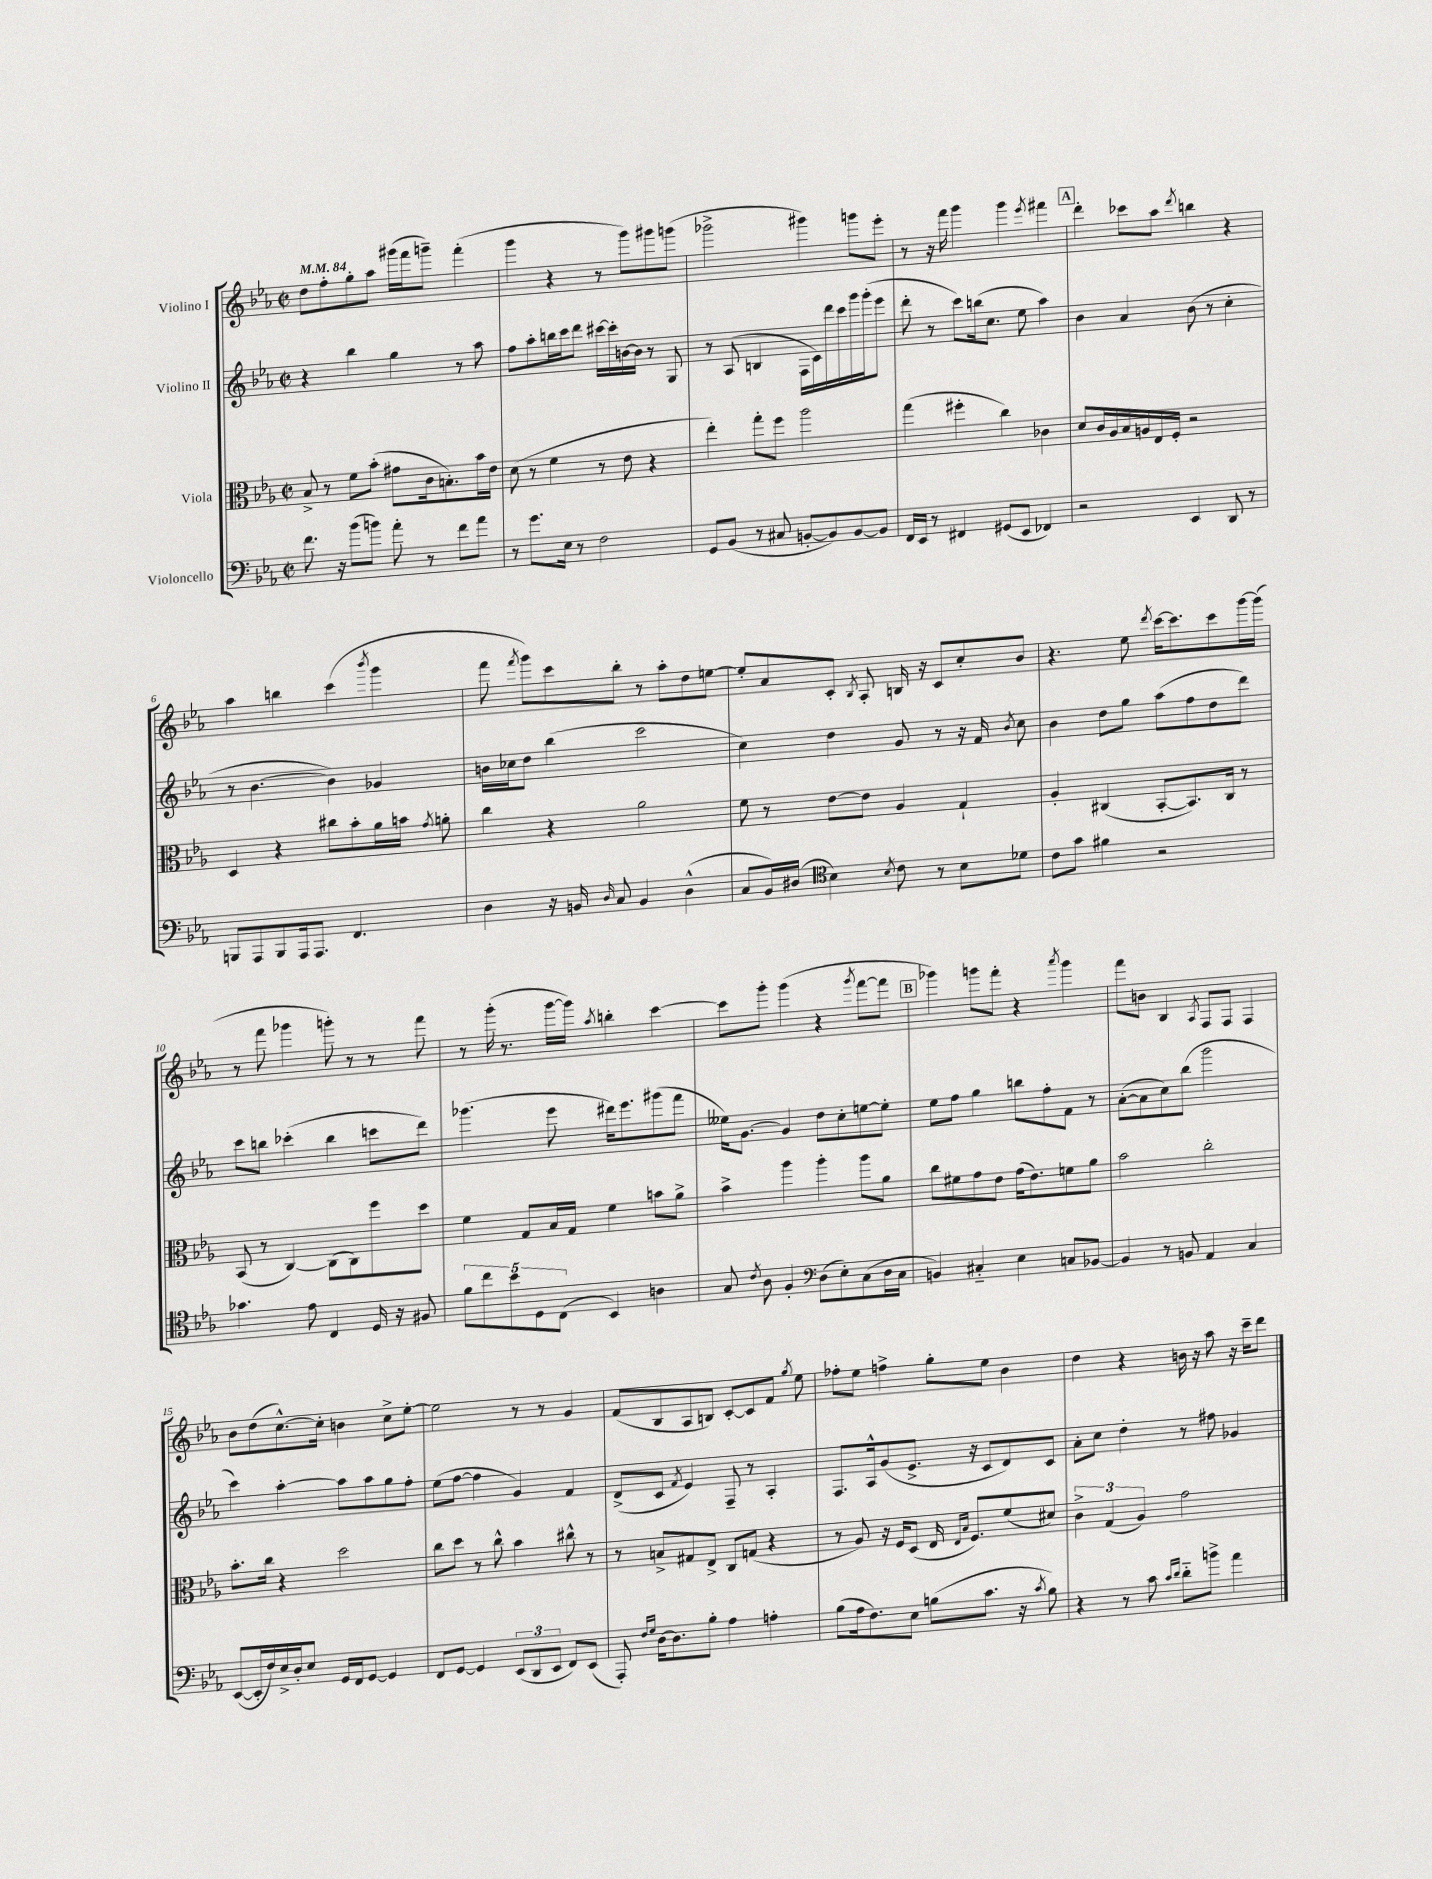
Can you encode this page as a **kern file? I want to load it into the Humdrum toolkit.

**kern	**kern	**kern	**kern
*staff4	*staff3	*staff2	*staff1
*clefF4	*clefC3	*clefG2	*clefG2
*k[b-e-a-]	*k[b-e-a-]	*k[b-e-a-]	*k[b-e-a-]
*M2/2	*M2/2	*M2/2	*M2/2
*met(c|)	*met(c|)	*met(c|)	*met(c|)
*MM84	*MM84	*MM84	*MM84
8.f	8B-^	4r	8dd
.	8r	.	8ff'
16r	.	.	.
(8b-	8f	4bb-	8gg'
8b)	(8b-'	.	8aa-
8a-'	8g#	4gg	(16ggg#
.	.	.	16fff
8r	16c	.	8ggg~)
.	8.B')	.	.
8f	.	8r	(4fff'
8a-	16b-	8aa-	.
.	16e-	.	.
=	=	=	=
8r	(8d	8ff	4ggg
8.g	8r	8aa-'	.
.	4f	16bb	4r
16E-	.	16ccc	.
8r	.	8ddd	.
2F	8r	[16ccc#	8r
.	.	16ccc#']	.
.	8e-	[16b	8ggg)
.	.	16b]	.
.	4r	8r	8ggg#
.	.	8G	(8ggg
=	=	=	=
8GG	4ee-')	8r	2ggg-^
(8BB-	.	(8A-	.
8r	8gg'	4B	.
8C#	8ff	.	.
[8BB'	2aa-	16F	4ggg#)
.	.	16c)	.
8BB])	.	16ddd	.
.	.	16ccc	.
[8BB	.	16ggg	8ggg
.	.	(16ggg'	.
8BB]	.	8eee-	8eee-'
=	=	=	=
16FF	(4gg	8ddd'	8r
16EE-	.	.	.
8r	.	8r	16r
.	.	.	16fff
4FF#	4ff#'	8ccc)	4ggg
.	.	(16bb	.
.	.	8.cc	.
(8GG#	4cc)	.	4ggg
8EE-	.	8ee-	.
.	.	.	8qeee-
4FF-)	4c-	4aa-)	4fff#
=	=	=	=
2r	8d	4b-	4ddd'
.	16c	.	.
.	16A-	.	.
.	16B-	4a-	8ccc-
.	16A	.	.
.	16E-	.	8aa-
.	16F'	.	.
.	.	.	8qddd
4EE-	2r	(8b-	4bb
.	.	8r	.
8DD	.	4cc'	4r
8r	.	.	.
=	=	=	=
8BBB	4D	8r	4aa-
8AAA-	.	[4.b-	.
8BBB	4r	.	4bb
16AAA-	.	.	.
8.AAA-	.	.	.
.	8cc#	4b-])	(4ccc
4.FF	8b-'	.	.
.	.	.	8qbbb-
.	16a-	4g-	4ggg
.	16b	.	.
.	8qg	.	.
.	8a'	.	.
=	=	=	=
4D	4cc	16b	8fff
.	.	16cc-	.
.	.	.	8qfff
.	.	8dd	8ggg)
16r	4r	(4bb-	8ccc
16BB	.	.	.
16qqD	.	.	.
8C	.	.	8bb-'
4BB	2a-	2ccc	8r
.	.	.	8aa-'
(4D^^	.	.	8dd
.	.	.	[8ee
=	=	=	=
8C	8f	4cc)	8ee']
16BB-)	8r	.	8a-
(16D#	.	.	.
*clefC4	*	*	*
4B-)	[8e-	4dd	8c'
.	.	.	8qB-
.	8e-]	.	8A-'
8qB-	.	.	.
8c	4A-	8g	16B
.	.	.	16r
8r	.	8r	8c
8B-	4G`	16r	8cc'
.	.	16f	.
.	.	8qb-	.
8d-	.	8cc	8b-
=	=	=	=
8c	4A-'	4b-	4.r
8g	.	.	.
4f#	(4C#	8dd	.
.	.	8gg	8ee-
.	.	.	8qddd
2r	[8BB-'	(8aa-	[16ccc
.	.	.	8.ccc]
.	8.BB-])	8ff	.
.	.	8dd	8ccc
.	16C#	.	.
.	8r	8ddd)	[16ggg
.	.	.	(16ggg]
=	=	=	=
4.g-	(8BB-	8ccc	8r
.	8r	8bb	8fff
.	[4C)	(4ccc-'	4ggg-
8e-	.	.	.
4C	(8C]	4bb	8ggg')
.	8C)	.	8r
16D	8ff	8ccc	8r
16r	.	.	.
8F#	8dd	8ddd)	8fff
=	=	=	=
10f	4f	(4.ggg-	8r
10cc	.	.	.
.	.	.	(16ggg'
.	.	.	8.r
10b-	.	.	.
.	8G	.	.
10D	.	.	.
.	16B-	8eee-	[16ggg
(10C	.	.	.
.	16G	.	16ggg])
.	.	.	8qaa-
4BB-)	4f	16ddd#)	4bb'
.	.	8.eee-	.
4A	8b	(8ggg#	[4ccc
.	8a-^	8fff	.
=	=	=	=
8G	4b-^	16ee--)	8ccc]
.	.	[8.g	.
8qc	.	.	.
8A-	.	.	8ggg'
4F'	4aa-	4g]	(4ggg
*clefF4	*	*	*
(8D	4aa-'	8dd	4r
8E-')	.	8cc'	.
.	.	.	8qggg
(8C	8aa-	[8ee	[8fff
16D	8a-	8ee']	8fff]
16C	.	.	.
=	=	=	=
4BB)	8cc	8ee-	4ggg-)
.	8f#	8ff	.
4C#'~	8g	4gg	8ggg
.	8e-	.	8fff'
4E-	(16g	8bb	4r
.	8.e-)	.	.
.	.	8ff'	.
.	.	.	8qaaa-
8C	8f	8f	4ggg
[8BB-	8a-	8r	.
=	=	=	=
4BB-]	2b-	([8a-'	8fff
.	.	8a-]	8b
8r	.	8cc)	4B-
8BB	.	(8bb-	.
.	.	.	8qA-
4AA-	2cc'	2ggg	8F
.	.	.	8F
4C	.	.	4F
=	=	=	=
([8EE-	8.b-'	4ccc)	8b-
16EE-']	.	.	(8dd
16F)	16cc	.	.
16E-^	4r	[4aa-'	[8.cc^^)
16D'	.	.	.
8E-	.	.	.
.	.	.	16cc']
16GG	2dd	8aa-]	4b
16FF	.	.	.
[8GG	.	8aa-	.
4GG]	.	8gg	8cc^
.	.	8ff'	[8ee-'
=	=	=	=
8FF	8cc	(8ee-	2ee-]
[8GG	8dd	[8ff	.
4GG]	8r	4ff]	.
.	8cc^^	.	.
(12EE-	4b-	4g)	8r
12DD	.	.	.
.	.	.	8r
12EE-	.	.	.
8FF)	8cc#^^	4f	4g
(8EE-	8r	.	.
=	=	=	=
8AAA-')	8r	(8d^	(8f
16qqF	.	.	.
16qqG	.	.	.
[16D	8B^	8c	8B-
8.D]	.	.	.
.	.	8qf	.
.	8G#	4e-)	8A-
8B-'	8E-^	.	8B)
4A-	8C	8F~	[8c'
.	(8G	8r	8c]
4A'	4r	4A-'	8f
.	.	.	8qgg
.	.	.	8ee-
=	=	=	=
(8B-	8r	8.F	8ff-'
16A-	8A-)	.	8ee-
8.F)	.	16A-^^	.
.	16r	(8g	4ff^
.	16F	.	.
8E-	(8D	8.e-^	.
(8B	16E-	.	8gg'
.	16qqE-	.	.
.	16qqB-	.	.
.	8.F)	16r	.
8.c	.	8c	8ee-
.	(8f	8d)	4b-
16r	.	.	.
8qc	.	.	.
8B)	8d#)	8c	.
=	=	=	=
4r	6c^	8a-'	4dd
.	.	8cc	.
.	(6G	.	.
8r	.	4dd'	4r
.	6A-)	.	.
8c	.	.	.
16qqc	.	.	.
16qqd	.	.	.
8d'~	2g	8r	16b
.	.	.	16r
8b^	.	8ff#	8aa-
4a-	.	4g-	16r
.	.	.	16ccc~
.	.	.	8ddd
==	==	==	==
*-	*-	*-	*-
